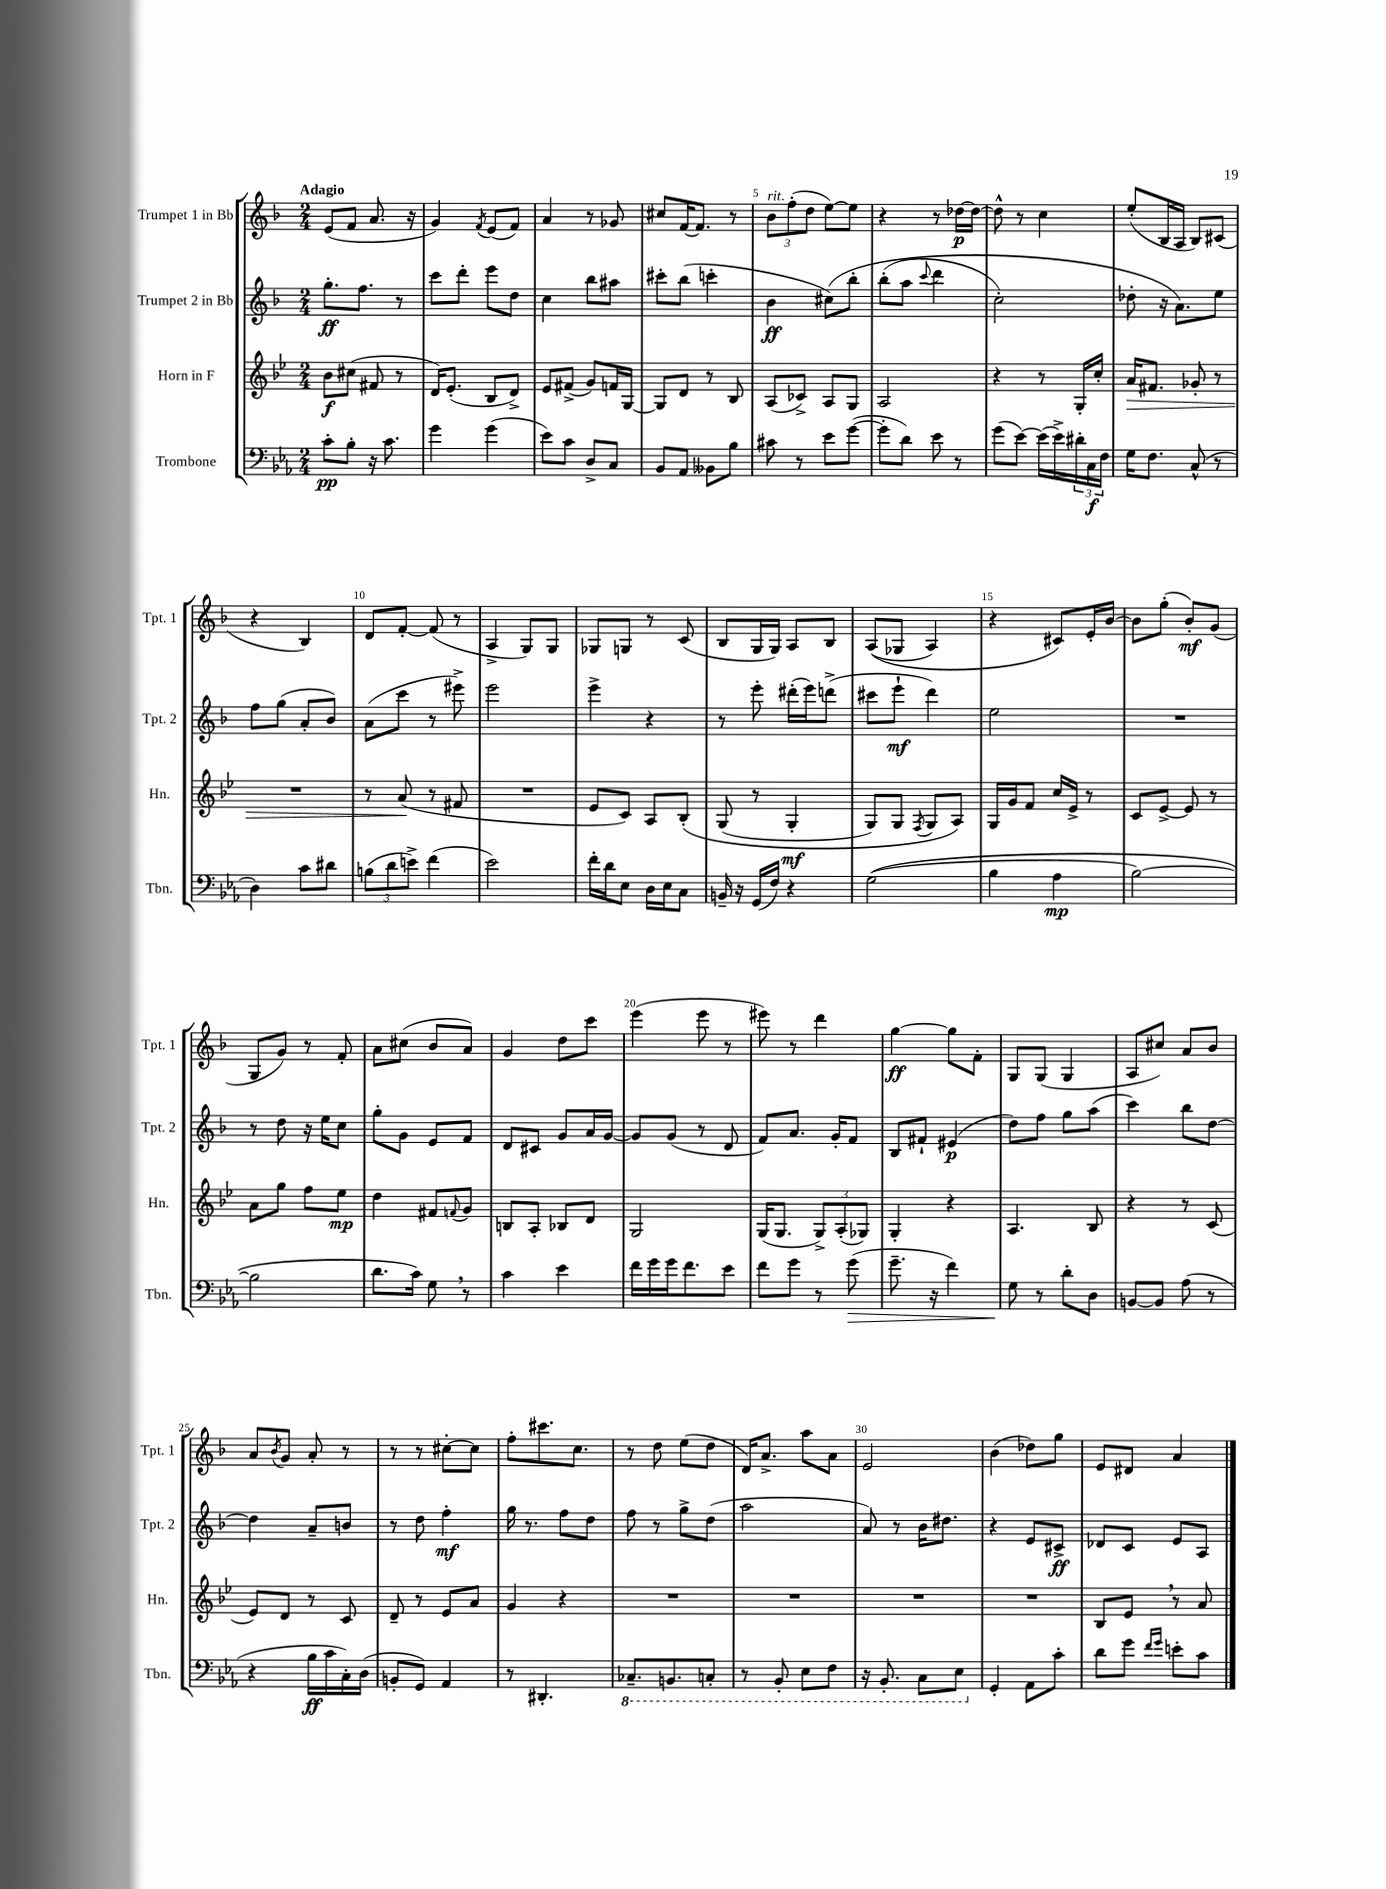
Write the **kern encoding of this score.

**kern	**kern	**kern	**kern
*staff4	*staff3	*staff2	*staff1
*clefF4	*clefG2	*clefG2	*clefG2
*k[b-e-a-]	*k[b-e-]	*k[b-]	*k[b-]
*M2/4	*M2/4	*M2/4	*M2/4
8c'	8b-	8.gg'	(8e
8B-'	(8cc#	.	8f
.	.	8.ff	.
16r	8f#	.	8.a
8.c	.	.	.
.	8r	8r	.
.	.	.	16r
=	=	=	=
4g	16d)	8ccc	4g)
.	(8.e-'	.	.
.	.	8ddd'	.
.	.	.	8qf
(4g	8B-	8eee	(8e
.	8d^)	8dd	8f)
=	=	=	=
8e-)	8e-	4cc	4a
8c	(8f#^	.	.
8D^	8g)	8bb-	8r
8C	16f	8aa#	8g-
.	[16G	.	.
=	=	=	=
8BB-	8G]	8ccc#'	8cc#
8AA-	8d	(8bb-	[16f
.	.	.	8.f]
8BB--	8r	4ccc'	.
8B-	8B-	.	8r
=	=	=	=
8c#	(8A	4b-	12b-
.	.	.	(12ff'
8r	8c-^)	.	.
.	.	.	12dd
8e-	8A	&(8cc#)	[8ee)
([8g	8G	8bb-'	8ee]
=	=	=	=
8g']	2A	(8bb-'	4r
8d)	.	8aa	.
.	.	8qqccc	.
8e-	.	4ddd	8r
8r	.	.	[16dd-
.	.	.	16dd-_
=	=	=	=
(8g	4r	2cc')	8dd-^^]
[8e-)	.	.	8r
(16e-]	8r	.	4cc
16e-^)	.	.	.
24d#'	16G'	.	.
24C	.	.	.
.	16cc'	.	.
24F	.	.	.
=	=	=	=
16G	16a	8dd-'	(8ee'
8.F	8.f#	.	.
.	.	16r	16B-
.	.	8.a&)	16A
(8C^^	8g-'	.	8B-)
8r	8r	8ee	(8c#
=	=	=	=
4D)	2r	8ff	4r
.	.	(8gg	.
8c	.	8a'	4B-)
8d#	.	8b-)	.
=	=	=	=
(12B	8r	(8a	8d
12d	.	.	.
.	(8a	8ccc	[8f'
12e^)	.	.	.
(4f	8r	8r	(8f]
.	8f#	8eee#^)	8r
=	=	=	=
2e-)	2r	2eee	4A^
.	.	.	8G)
.	.	.	8G
=	=	=	=
16f'	8e-	4eee^	8G-
16d	.	.	.
8E-	8c)	.	8G
16D	8A	4r	8r
16E-	.	.	.
8C	&(8B-'	.	(8c
=	=	=	=
16BB~	(8G	8r	8B-
16r	.	.	.
(16GG	8r	8eee'	16G
16F)	.	.	16G)
4r	4G'	(16ddd#'	8A
.	.	16eee)	.
.	.	(8ddd^	8B-
=	=	=	=
&((2G	8G)	8ccc#	&((8A
.	8G	8eee`	8G-
.	8qF	.	.
.	8G	4ddd)	4A)
.	8A&)	.	.
=	=	=	=
4B-	16G	2ee	4r
.	16g	.	.
.	8f	.	.
4A-	16cc	.	8c#&)
.	16e-^	.	.
.	8r	.	16e'
.	.	.	[16b-
=	=	=	=
[2B-)	8c	2r	8b-]
.	[8e-^	.	(8gg'
.	8e-]	.	8b-')
.	8r	.	(8g
=	=	=	=
2B-]	8a	8r	8G
.	8gg	8dd	8g)
.	8ff	16r	8r
.	.	16ee	.
.	8ee-	8cc	8f'
=	=	=	=
8.d	4dd	8gg'	8a
.	.	8g	(8cc#
16c&)	.	.	.
8G	8f#	8e	8b-
.	8qqf	.	.
8r	8g	8f	8a)
=	=	=	=
4c	8B	8d	4g
.	8A'	8c#	.
4e-	8B-	8g	8dd
.	8d	16a	8ccc
.	.	[16g	.
=	=	=	=
16f	2G	8g]	(4eee
16g	.	.	.
16g	.	(8g	.
8.f	.	.	.
.	.	8r	8eee
8e-	.	8d	8r
=	=	=	=
8f	(16G	8f)	8eee#)
.	8.G	.	.
8g	.	8.a	8r
8r	12G^)	.	4ddd
.	.	16g'	.
.	(12A'	.	.
(8g	.	8f	.
.	12G-)	.	.
=	=	=	=
8.g~	4G'	8B-	[4gg
.	.	8f#`	.
16r	.	.	.
4f)	4r	(4e#	8gg]
.	.	.	8f'
=	=	=	=
8G	4.A	8dd)	8G
8r	.	8ff	(8G
8d'	.	8gg	4G
8D	8B-	(8aa	.
=	=	=	=
[8BB	4r	4ccc)	8A
8BB]	.	.	8cc#)
(8A-	8r	8bb-	8a
8r	(8c	[8dd	8b-
=	=	=	=
4r	8e-)	4dd]	8a
.	.	.	8qb-
.	8d	.	8g
16B-	8r	8a~	8a'
16c	.	.	.
16C')	8c	8b	8r
(16D	.	.	.
=	=	=	=
8BB'	8d~	8r	8r
8GG)	8r	8dd	8r
4AA-	8e-	4ff'	[8cc#'
.	8a	.	8cc#]
=	=	=	=
8r	4g	16gg	8ff'
.	.	8.r	.
4.DD#'	.	.	8.ccc#
.	4r	8ff	.
.	.	.	8.cc
.	.	8dd	.
=	=	=	=
8.CC-~	2r	8ff	8r
.	.	8r	8dd
8.BBB	.	.	.
.	.	8gg^	(8ee
8CC'	.	(8dd	8dd
=	=	=	=
8r	2r	2aa	16d)
.	.	.	8.a^
8BBB-'	.	.	.
8EE-	.	.	8aa
8FF	.	.	8a
=	=	=	=
16r	2r	8a)	2e
8.BBB-'	.	.	.
.	.	8r	.
8CC	.	16b-	.
.	.	8.dd#	.
8EE-	.	.	.
=	=	=	=
4GG'	2r	4r	(4b-
8AA-	.	8e	8dd-)
8c'	.	8c#^	8gg
=	=	=	=
8d	8B-	8d-	8e
8g	8e-	8c	8d#
16qqf	.	.	.
16qqg	.	.	.
8e'	8r	8e	4a
8c	8a	8A	.
==	==	==	==
*-	*-	*-	*-
